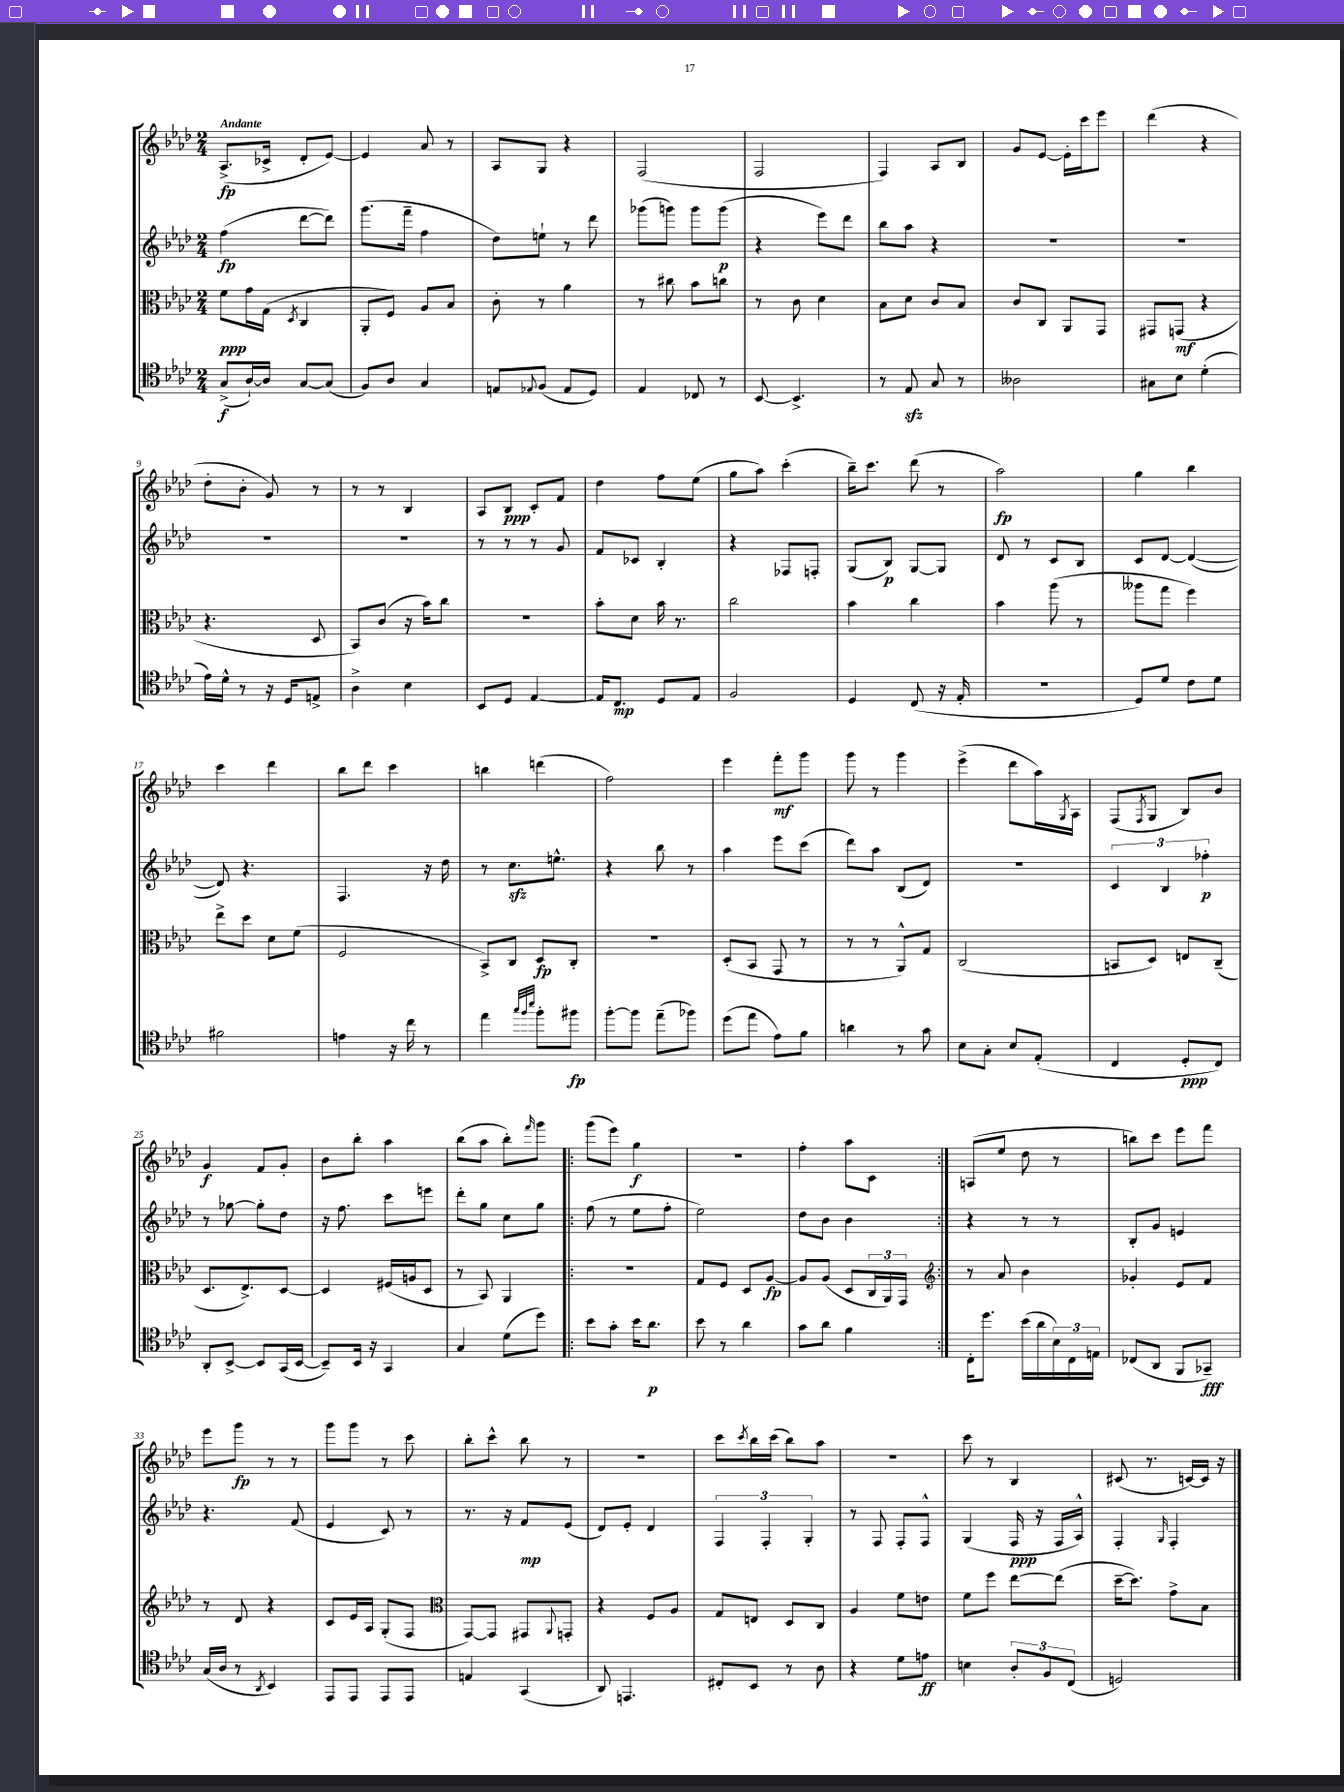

**kern	**dynam	**kern	**dynam	**kern	**dynam	**kern	**dynam
*part4	*part4	*part3	*part3	*part2	*part2	*part1	*part1
*staff4	*staff4	*staff3	*staff3	*staff2	*staff2	*staff1	*staff1
*clefC4	*	*clefC3	*	*clefG2	*	*clefG2	*
*k[b-e-a-d-]	*	*k[b-e-a-d-]	*	*k[b-e-a-d-]	*	*k[b-e-a-d-]	*
*M2/4	*	*M2/4	*	*M2/4	*	*M2/4	*
=1	=1	=1	=1	=1	=1	=1	=1
!	!	!	!	!	!	!LO:TX:a:B:t=Andante	!
(8G^/L	f	8f\L	ppp	(4ff\	fp	(8.A-^/L	fp
[16A-`/L)	.	16g\L	.	.	.	.	.
16A-/JJ]	.	(16G\JJ	.	.	.	16c-X^/Jk	.
.	.	8qD-/	.	.	.	.	.
[8G/L	.	4C/	.	[8ddd-\L	.	8d-'/L	.
(8G/J]	.	.	.	8ddd-\J])	.	[8e-/J)	.
=2	=2	=2	=2	=2	=2	=2	=2
8F/L)	.	8AA-'/L	.	(8.ggg\L	.	4e-/]	.
8A-/J	.	8F/J)	.	.	.	.	.
.	.	.	.	16fff~\Jk	.	.	.
4G/	.	8A-/L	.	4ff\	.	8a-/	.
.	.	8B-/J	.	.	.	8r	.
=3	=3	=3	=3	=3	=3	=3	=3
8En/L	.	8c'\	.	8dd-\L)	.	8A-/L	.
8qqE-X/	.	.	.	.	.	.	.
(8F/J	.	8r	.	8een`\J	.	8G/J	.
8E-/L	.	4a-\	.	8r	.	4r	.
8D-/J)	.	.	.	8ddd-\	.	.	.
=4	=4	=4	=4	=4	=4	=4	=4
4E-/	.	8r	.	(8ggg-X\L	.	(2F/	.
.	.	8cc#X\	.	8gggn\J)	.	.	.
8C-X/	.	8b-\L	.	8ggg\L	.	.	.
8r	.	8ccn\J	.	(8ggg\J	p	.	.
=5	=5	=5	=5	=5	=5	=5	=5
[8BB-/	.	8r	.	4r	.	2F/	.
4.BB-^/]	.	8c\	.	.	.	.	.
.	.	4d-\	.	8eee-\L)	.	.	.
.	.	.	.	8ddd-\J	.	.	.
=6	=6	=6	=6	=6	=6	=6	=6
8r	.	8B-\L	.	8bb-\L	.	4F/)	.
8E-zz/	.	8d-\J	.	8aa-\J	.	.	.
8G/	.	8c/L	.	4r	.	8A-/L	.
8r	.	8B-/J	.	.	.	8B-/J	.
=7	=7	=7	=7	=7	=7	=7	=7
2A--X\	.	8c/L	.	2r	.	8g/L	.
.	.	8C/J	.	.	.	[8e-/J	.
.	.	8AA-/L	.	.	.	16e-'\LL]	.
.	.	.	.	.	.	16ccc\J	.
.	.	8GG/J	.	.	.	8eee-\J	.
=8	=8	=8	=8	=8	=8	=8	=8
8G#X\L	.	8GG#X/L	.	2r	.	(4ddd-\	.
8B-\J	.	(8GGn/J	mf	.	.	.	.
(4d-'\	.	4r	.	.	.	4r	.
!!LO:LB:g=z
=9	=9	=9	=9	=9	=9	=9	=9
16e-\LL)	.	4.r	.	2r	.	8dd-'\L	.
16d-^^\JJ	.	.	.	.	.	.	.
8r	.	.	.	.	.	8b-'\J	.
16r	.	.	.	.	.	8g/)	.
16D-/KL	.	.	.	.	.	.	.
8En^/J	.	8D-/	.	.	.	8r	.
=10	=10	=10	=10	=10	=10	=10	=10
4A-^\	.	8BB-/L)	.	2r	.	8r	.
.	.	(8c/J	.	.	.	8r	.
4B-\	.	16r	.	.	.	4B-/	.
.	.	16b-\KL)	.	.	.	.	.
.	.	8cc\J	.	.	.	.	.
=11	=11	=11	=11	=11	=11	=11	=11
8BB-/L	.	2r	.	8r	.	8A-/L	.
8D-/J	.	.	.	8r	.	8B-/J	ppp
[4E-/	.	.	.	8r	.	8c'/L	.
.	.	.	.	8g/	.	8f/J	.
=12	=12	=12	=12	=12	=12	=12	=12
16E-/KL]	.	8b-'\L	.	8f/L	.	4dd-\	.
8.C/J	mp	.	.	.	.	.	.
.	.	8d-\J	.	8c-X/J	.	.	.
8D-/L	.	16b-\	.	4B-'/	.	8ff\L	.
.	.	8.r	.	.	.	.	.
8E-/J	.	.	.	.	.	(8ee-\J	.
=13	=13	=13	=13	=13	=13	=13	=13
2F/	.	2cc\	.	4r	.	8gg\L	.
.	.	.	.	.	.	8aa-\J)	.
.	.	.	.	8F-X/L	.	(4ccc'\	.
.	.	.	.	8Fn'/J	.	.	.
=14	=14	=14	=14	=14	=14	=14	=14
4D-/	.	4b-\	.	(8G/L	.	16bb-~\KL)	.
.	.	.	.	.	.	8.ccc\J	.
.	.	.	.	8B-/J)	p	.	.
(8C/	.	4cc\	.	[8G/L	.	(8ddd-\	.
16r	.	.	.	8G/J]	.	8r	.
16E-'/	.	.	.	.	.	.	.
=15	=15	=15	=15	=15	=15	=15	=15
2r	.	4b-\	.	8d-/	.	2aa-\)	fp
.	.	.	.	8r	.	.	.
.	.	(8aa-\	.	8c/L	.	.	.
.	.	8r	.	8B-/J	.	.	.
=16	=16	=16	=16	=16	=16	=16	=16
8D-/L)	.	8aa--X\L	.	8c/L	.	4gg\	.
8d-/J	.	8gg\J	.	[8d-/J	.	.	.
8c\L	.	4ff\)	.	(4d-/_	.	4bb-\	.
8d-\J	.	.	.	.	.	.	.
!!LO:LB:g=z
=17	=17	=17	=17	=17	=17	=17	=17
2f#X\	.	8ee-^\L	.	8d-/])	.	4ccc\	.
.	.	8dd-\J	.	4.r	.	.	.
.	.	8d-\L	.	.	.	4ddd-\	.
.	.	(8f\J	.	.	.	.	.
=18	=18	=18	=18	=18	=18	=18	=18
4en\	.	2F/	.	4.F/	.	8bb-\L	.
.	.	.	.	.	.	8ddd-\J	.
16r	.	.	.	.	.	4ccc\	.
16cc\	.	.	.	.	.	.	.
8r	.	.	.	16r	.	.	.
.	.	.	.	16dd-\	.	.	.
=19	=19	=19	=19	=19	=19	=19	=19
4ee-\	.	8BB-^/L)	.	8r	.	4bbn\	.
.	.	8C/J	.	8.cczz\L	.	.	.
32qqgg/LLL	.	.	.	.	.	.	.
32qqff/	.	.	.	.	.	.	.
32qqbb-/JJJ	.	.	.	.	.	.	.
8ff'\L	.	8D-/L	fp	.	.	(4dddn\	.
.	.	.	.	8.een^^\J	.	.	.
8ff#X\J	fp	8C'/J	.	.	.	.	.
=20	=20	=20	=20	=20	=20	=20	=20
[8ff'\L	.	2r	.	4r	.	2ff\)	.
8ff\J]	.	.	.	.	.	.	.
(8ee-~\L	.	.	.	8bb-\	.	.	.
8ff-X\J)	.	.	.	8r	.	.	.
=21	=21	=21	=21	=21	=21	=21	=21
(8dd-\L	.	(8D-'/L	.	4aa-\	.	4eee-\	.
8ee-\J	.	8BB-/J	.	.	.	.	.
8e-\L)	.	8GG/	.	8eee-\L	.	8fff'\L	mf
8f\J	.	8r	.	(8ccc\J	.	8ggg\J	.
=22	=22	=22	=22	=22	=22	=22	=22
4an\	.	8r	.	8ddd-\L)	.	8ggg\	.
.	.	8r	.	8aa-\J	.	8r	.
8r	.	8AA-^^/L)	.	(8B-/L	.	4ggg\	.
8g\	.	8G/J	.	8d-/J)	.	.	.
=23	=23	=23	=23	=23	=23	=23	=23
8B-\L	.	(2C/	.	2r	.	(4eee-^\	.
8G'\J	.	.	.	.	.	.	.
8B-/L	.	.	.	.	.	8ddd-\L	.
(8E-'/J	.	.	.	.	.	16aa-\L)	.
.	.	.	.	.	.	8qG/	.
.	.	.	.	.	.	16A-\JJ	.
=24	=24	=24	=24	=24	=24	=24	=24
4C/	.	8BBn/L	.	6c/	.	(8F/L	.
.	.	.	.	.	.	8qF/	.
.	.	8D-/J)	.	.	.	8G/J	.
.	.	.	.	6B-/	.	.	.
8D-'/L	ppp	8En/L	.	.	.	8B-/L)	.
.	.	.	.	6ff-X'\	p	.	.
8C/J)	.	(8C~/J	.	.	.	8b-/J	.
!!LO:LB:g=z
=25	=25	=25	=25	=25	=25	=25	=25
8AA-'/L	.	8.D-/L	.	8r	.	4g/	f
[8BB-^/J	.	.	.	[8gg-X\	.	.	.
.	.	8.E-^/)	.	.	.	.	.
8BB-/L]	.	.	.	8gg-'\L]	.	8f/L	.
(16GG/L	.	[8D-/J	.	8dd-\J	.	8g'/J	.
[16BB-/JJ	.	.	.	.	.	.	.
=26	=26	=26	=26	=26	=26	=26	=26
8BB-~/L])	.	4D-/]	.	16r	.	8b-\L	.
.	.	.	.	8.ff\	.	.	.
16BB-/Jk	.	.	.	.	.	8bb-'\J	.
16r	.	.	.	.	.	.	.
4GG/	.	(16F#X/LL	.	8ccc\L	.	4aa-\	.
.	.	16An/J	.	.	.	.	.
.	.	8D-/J	.	8eeen\J	.	.	.
=27	=27	=27	=27	=27	=27	=27	=27
4G/	.	8r	.	8ddd-'\L	.	(8bb-\L	.
.	.	8BB-/)	.	8gg\J	.	8aa-\J	.
(8d-\L	.	4AA-/	.	8cc\L	.	8bb-'\L)	.
.	.	.	.	.	.	16qqfff/	.
8dd-\J)	.	.	.	8gg\J	.	8ggg\J	.
=28!|:	=28!|:	=28!|:	=28!|:	=28!|:	=28!|:	=28!|:	=28!|:
8b-\L	.	2r	.	(8ff\	.	(8ggg\L	.
8g'\J	.	.	.	8r	.	8eee-\J)	.
16b-\KL	.	.	.	8ee-\L	.	4gg\	f
8.a-\J	p	.	.	.	.	.	.
.	.	.	.	8ff'\J	.	.	.
=29	=29	=29	=29	=29	=29	=29	=29
8b-\	.	8G/L	.	2ee-\)	.	2r	.
8r	.	8F/J	.	.	.	.	.
4a-\	.	8D-/L	.	.	.	.	.
.	.	[8A-/J	fp	.	.	.	.
=30	=30	=30	=30	=30	=30	=30	=30
8g\L	.	8A-/L]	.	8dd-\L	.	4ff'\	.
8a-\J	.	(8A-/J	.	8b-\J	.	.	.
4f\	.	8D-/L	.	4b-\	.	8aa-\L	.
.	.	24C/L	.	.	.	8c\J	.
.	.	24AA-/)	.	.	.	.	.
.	.	24GG/JJ	.	.	.	.	.
=31:|!	=31:|!	=31:|!	=31:|!	=31:|!	=31:|!	=31:|!	=31:|!
*	*	*clefG2	*	*	*	*	*
16C'\KL	.	8r	.	4r	.	(8An/L	.
8.dd-\J	.	.	.	.	.	.	.
.	.	8a-/	.	.	.	8ee-/J	.
(16b-\LL	.	4b-\	.	8r	.	8dd-\	.
16a-\	.	.	.	.	.	.	.
24B-\)	.	.	.	8r	.	8r	.
24C\	.	.	.	.	.	.	.
24En\JJ	.	.	.	.	.	.	.
=32	=32	=32	=32	=32	=32	=32	=32
(8C-X/L	.	4g-X'/	.	8B-'/L	.	8bbn\L)	.
8AA-/J	.	.	.	8g/J	.	8ccc\J	.
8FF/L	.	8e-/L	.	4en/	.	8eee-\L	.
8GG-X~/J)	fff	8f/J	.	.	.	8fff\J	.
!!LO:LB:g=z
=33	=33	=33	=33	=33	=33	=33	=33
(16G/LL	.	8r	.	4.r	.	8eee-\L	.
16A-/JJ	.	.	.	.	.	.	.
8r	.	8d-/	.	.	.	8ggg\J	fp
8qAA-/	.	.	.	.	.	.	.
4BB-/)	.	4r	.	.	.	8r	.
.	.	.	.	(8f/	.	8r	.
=34	=34	=34	=34	=34	=34	=34	=34
8EE-/L	.	8c/L	.	4e-/	.	8ggg\L	.
8EE-/J	.	16e-/L	.	.	.	8ggg\J	.
.	.	16A-/JJ	.	.	.	.	.
8EE-/L	.	(8G'/L	.	8c/)	.	8r	.
8EE-/J	.	8F/J	.	8r	.	8ccc\	.
=35	=35	=35	=35	=35	=35	=35	=35
*	*	*clefC3	*	*	*	*	*
4En/	.	[8GG/L)	.	8.r	.	8bb-'\L	.
.	.	8GG/J]	.	.	.	8ccc^^\J	.
.	.	.	.	16r	.	.	.
(4GG/	.	8GG#X/L	.	8f/L	mp	8bb-\	.
.	.	8qqAA-/	.	.	.	.	.
.	.	8GGn'/J	.	(8e-/J	.	8r	.
=36	=36	=36	=36	=36	=36	=36	=36
8AA-/)	.	4r	.	8d-/L)	.	2r	.
4.EEn/	.	.	.	8e-'/J	.	.	.
.	.	8F/L	.	4d-/	.	.	.
.	.	8A-/J	.	.	.	.	.
=37	=37	=37	=37	=37	=37	=37	=37
8C#X'/L	.	8G/L	.	6F/	.	8ccc\L	.
.	.	.	.	.	.	8qccc/	.
8BB-/J	.	8En/J	.	.	.	16bb-\L	.
.	.	.	.	6F'/	.	.	.
.	.	.	.	.	.	(16ccc\JJ	.
8r	.	8D-/L	.	.	.	8bb-\L)	.
.	.	.	.	6G'/	.	.	.
8A-\	.	8C/J	.	.	.	8aa-\J	.
=38	=38	=38	=38	=38	=38	=38	=38
4r	.	4A-/	.	8r	.	2r	.
.	.	.	.	8F/	.	.	.
8d-\L	.	8f\L	.	8F'/L	.	.	.
8en\J	ff	8en\J	.	8F^^/J	.	.	.
=39	=39	=39	=39	=39	=39	=39	=39
4Bn\	.	8f\L	.	(4G/	.	8ccc\	.
.	.	8ff\J	.	.	.	8r	.
12A-'/L	.	[8ee-\L	.	16F/	ppp	4B-/	.
.	.	.	.	16r	.	.	.
12F/	.	.	.	.	.	.	.
.	.	(8ee-\J]	.	16F/LL	.	.	.
(12C/J	.	.	.	.	.	.	.
.	.	.	.	16A-^^/JJ)	.	.	.
=40	=40	=40	=40	=40	=40	=40	=40
2Dn/)	.	[16dd-~\KL	.	4F'/	.	(8c#X/	.
.	.	8.dd-\J])	.	.	.	.	.
.	.	.	.	.	.	8.r	.
.	.	.	.	16qqG/	.	.	.
.	.	8g^\L	.	4F'/	.	.	.
.	.	.	.	.	.	[16cn/LL)	.
.	.	8B-\J	.	.	.	16c/JJ]	.
.	.	.	.	.	.	16r	.
==	==	==	==	==	==	==	==
*-	*-	*-	*-	*-	*-	*-	*-
